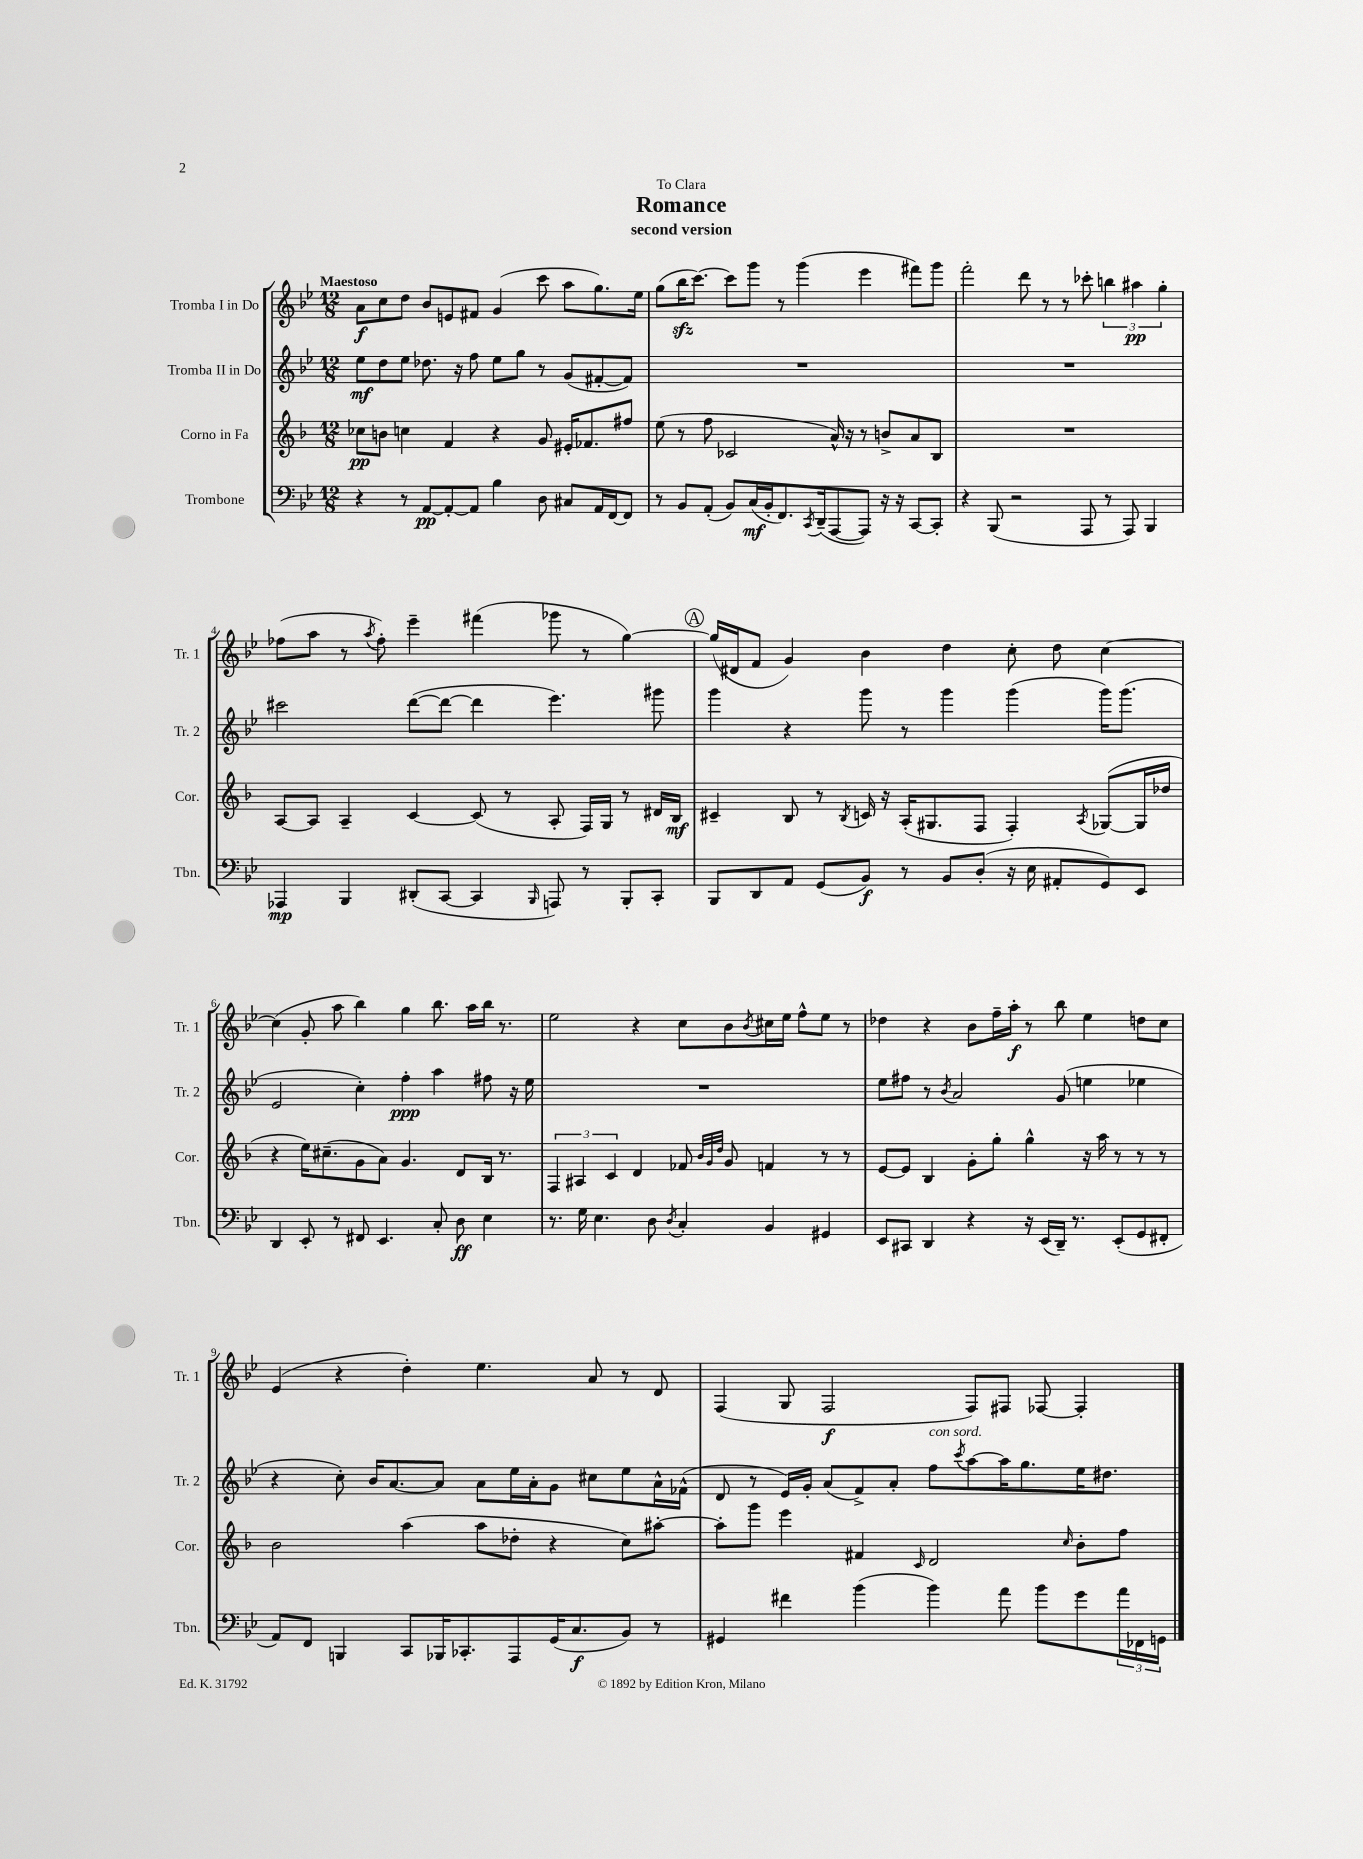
\header { title = "Romance" subtitle = "second version" dedication = "To Clara" }
<<
\new StaffGroup <<
\new Staff = "s0" \with { instrumentName = "Tromba I in Do" shortInstrumentName = "Tr. 1" } {
    \clef treble \key bes \major \numericTimeSignature \time 12/8 \tempo "Maestoso"
    a'8\f c''8 d''8 bes'8 e'8 fis'8 g'4( c'''8 a''8 g''8.) ees''16 |
    g''8( bes''16\sfz c'''8.~) c'''8 g'''8 r8 g'''4( ees'''4 fis'''8) g'''8 |
    f'''2-. d'''8 r8 r8 ces'''8-. \tuplet 3/2 { b''4 ais''4\pp g''4-. } |
    fes''8( a''8 r8 \acciaccatura { a''8 } fes''8-.) ees'''4-- fis'''4( ges'''8 r8 g''4~) |
    \mark \markup { \circle "A" } g''16( dis'16 f'8 g'4) bes'4 d''4 c''8-. d''8 c''4~ |
    c''4( g'8-. a''8 bes''4) g''4 bes''8. a''16 bes''16 r8. |
    ees''2 r4 c''8 bes'8 \acciaccatura { bes'8 } cis''16 ees''16 f''8-^ ees''8 r8 |
    des''4 r4 bes'8 f''16-- a''16-.\f r8 bes''8 ees''4 d''8 c''8 |
    ees'4( r4 d''4-.) ees''4. a'8 r8 d'8 |
    f4( g8 f2\f f8) fis8 fes8~ fes4-. \bar "|." |
}
\new Staff = "s1" \with { instrumentName = "Tromba II in Do" shortInstrumentName = "Tr. 2" } {
    \clef treble \key bes \major \numericTimeSignature \time 12/8
    ees''8\mf d''8 ees''8 des''8. r16 f''8 ees''8 g''8 r8 g'8( fis'8~-. fis'8) |
    R1. |
    R1. |
    cis'''2 d'''8~( d'''8~ d'''4 ees'''4.) gis'''8 |
    \mark \markup { \circle "A" } g'''4 r4 g'''8 r8 g'''4 g'''4( g'''16) g'''8.( |
    ees'2 c''4-.) f''4-.\ppp a''4 fis''8 r16 ees''16 |
    R1. |
    ees''8 fis''8 r8 \acciaccatura { bes'8 } a'2 g'8( e''4 ees''4 |
    r4 c''8-.) bes'16 a'8.~ a'8 a'8 ees''16 a'16-. g'8 cis''8 ees''8 a'16-^ fes'16-^( |
    d'8 r8 ees'16) g'16-. a'8( f'8->) a'8-. f''8^\markup { \italic "con sord." } \acciaccatura { c'''8 } a''8~ a''16 g''8. ees''16 dis''8. \bar "|." |
}
\new Staff = "s2" \with { instrumentName = "Corno in Fa" shortInstrumentName = "Cor." } {
    \clef treble \key f \major \numericTimeSignature \time 12/8
    ces''8\pp b'8 c''4 f'4 r4 g'8 eis'16-. fes'8. fis''8 |
    e''8( r8 f''8 ces'2 a'16-^) r16 r8 b'8-> a'8 bes8 |
    R1. |
    a8~ a8 a4-- c'4~ c'8( r8 a8-. f16) g16 r8 dis'16 bes16\mf |
    \mark \markup { \circle "A" } cis'4-- bes8 r8 \acciaccatura { bes8 } c'16 r16 a16-.( gis8. f8 f4-.) \acciaccatura { a8 } ges8~( ges16 des''16 |
    r4 e''16) cis''8.--( g'8 a'8) g'4. d'8 bes16 r8. |
    \tuplet 3/2 { f4 ais4 c'4 } d'4 fes'8 \grace { bes'32 g'32 d''32 } g'8 f'4 r8 r8 |
    e'8~ e'8 bes4 g'8-. g''8-. g''4-^ r16 a''16 r8 r8 r8 |
    bes'2 a''4( a''8 des''8-. r4 c''8) ais''8~-. |
    ais''8-. g'''8 e'''4 fis'4 \grace { c'16 } d'2 \grace { c''16 } bes'8-. f''8 \bar "|." |
}
\new Staff = "s3" \with { instrumentName = "Trombone" shortInstrumentName = "Tbn." } {
    \clef bass \key bes \major \numericTimeSignature \time 12/8
    r4 r8 a,8~\pp a,8~-. a,8 bes4 d8 cis8 a,16 f,16~ f,8 |
    r8 bes,8 a,8-.( bes,8) c16\mf( bes,16-. f,8.) \acciaccatura { c,8 } d,16--( a,,8~ a,,8) r16 r16 c,8~ c,8-. |
    r4 bes,,8( r2 a,,8 r8 a,,8) bes,,4 |
    aes,,4\mp bes,,4 dis,8-.( c,8~ c,4 \grace { bes,,16 } a,,8) r8 bes,,8-. c,8-. |
    \mark \markup { \circle "A" } bes,,8 d,8 a,8 g,8( bes,8\f) r8 bes,8 d8-.( r16 ees16 ais,8-. g,8) ees,8 |
    d,4 ees,8-. r8 fis,8 ees,4. c8-. d8\ff ees4 |
    r8. g16 ees4. d8 \acciaccatura { d8 } c4-. bes,4 gis,4 |
    ees,8 cis,8 d,4 r4 r16 ees,16( d,16--) r8. ees,8-.( g,8 fis,8-. |
    a,8) f,8 b,,4 c,8 bes,,16 ces,8.-. a,,8 g,16( c8.\f bes,8) r8 |
    gis,4 fis'4 bes'4( bes'4) a'8 bes'8 g'8 \tuplet 3/2 { a'16 fes,16 g,16 } \bar "|." |
}
>>
>>
